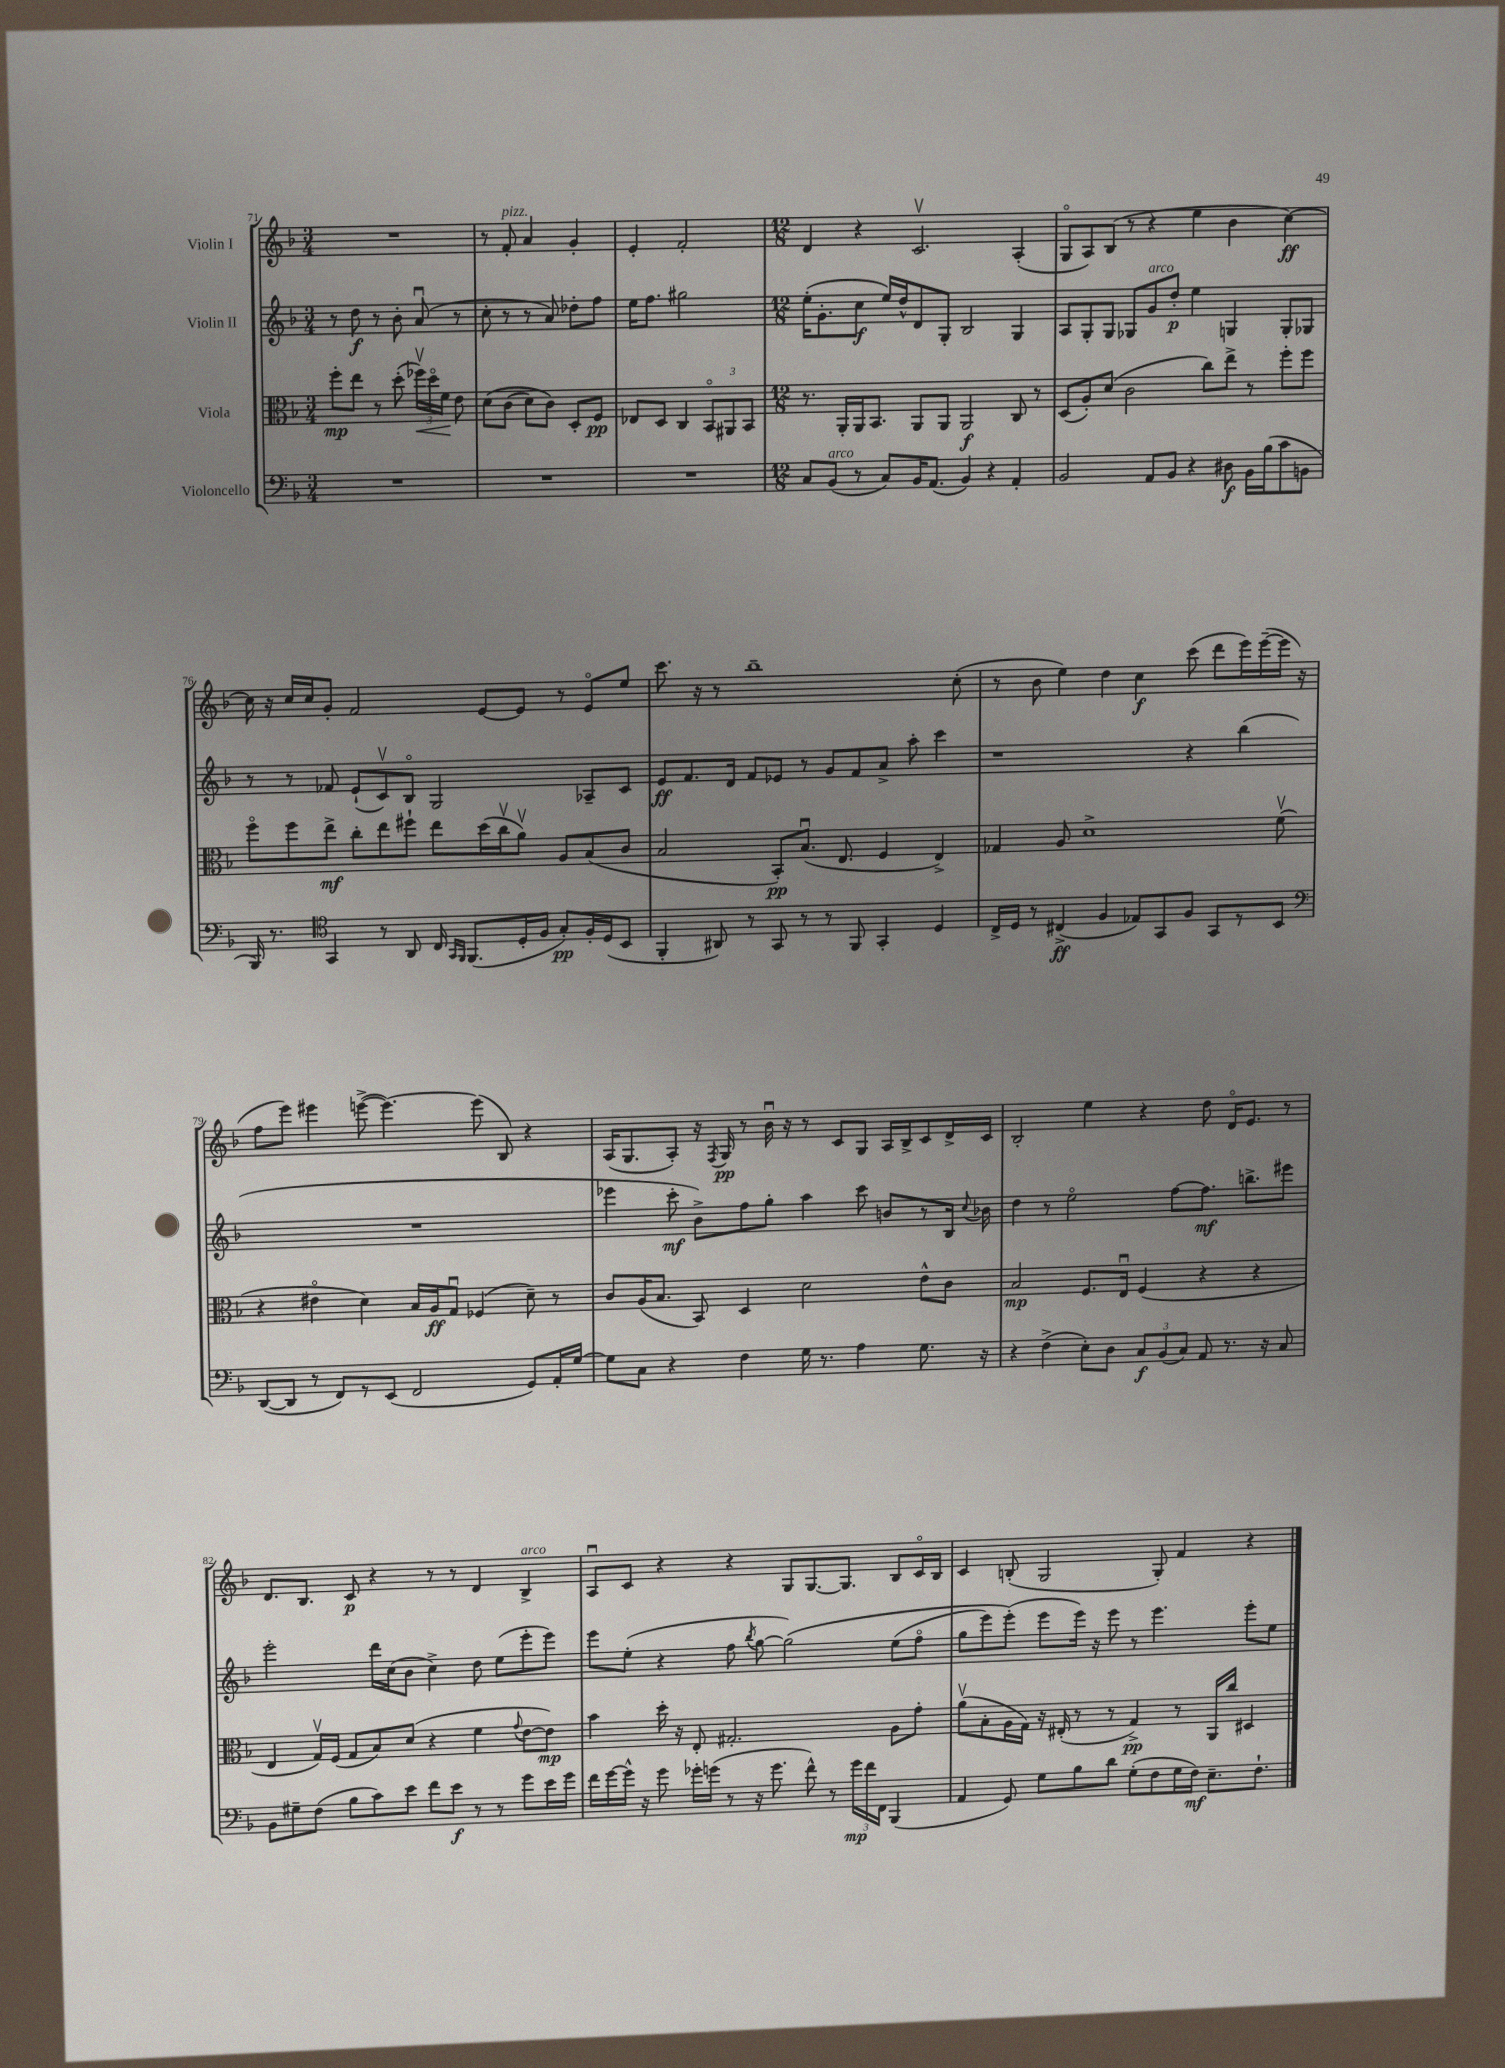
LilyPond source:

<<
\new StaffGroup <<
\new Staff = "s0" \with { instrumentName = "Violin I" } {
    \clef treble \key f \major \numericTimeSignature \time 3/4
    \autoBeamOff R2. |
    r8 f'8-.^\markup { \italic "pizz." } a'4 g'4-. |
    e'4-. f'2-. |
    \numericTimeSignature \time 12/8 d'4 r4 c'2.\upbow a4-.( |
    g8[\flageolet a8) bes8]( r8 r4 e''4 bes'4 c''4~\ff) |
    c''16 r16 c''16[ c''16 g'8]-. f'2 e'8[~ e'8] r8 e'8[\flageolet e''8] |
    c'''8. r16 r8 bes''1-- c''8-.( |
    r8 bes'8 e''4) d''4 c''4\f c'''8( d'''8[ e'''16) e'''16~--( e'''16] r16 |
    f''8[ e'''8]) eis'''4 e'''8~->( e'''4.~) e'''8( bes8) r4 |
    a16[( g8. a8]-.) r16 \acciaccatura { f8 } g16\pp r8 bes'16\downbow r16 r8 c'8[ g8] a16[ bes16-> c'8 d'16-> c'16] |
    bes2-. e''4 r4 d''8 d'16[\flageolet e'8.] r8 |
    d'8.[ bes8.] c'8\p r4 r8 r8 d'4 bes4->^\markup { \italic "arco" } |
    a8[\downbow c'8] r4 r4 g8[ g8.~ g8.] bes8[ c'16\flageolet bes16] |
    c'4 b8-.( g2 g8-.) f'4 r4 \bar "|." |
}
\new Staff = "s1" \with { instrumentName = "Violin II" } {
    \clef treble \key f \major \numericTimeSignature \time 3/4
    \autoBeamOff r8 d''8\f r8 bes'8-. a'8\downbow( r8 |
    c''8-. r8 r8 a'8) des''8[-. f''8] |
    e''16[ f''8.] gis''2 |
    \numericTimeSignature \time 12/8 e''16[-.( g'8.-. c''8]\f e''16[) d''16-^ d'8 g8]-. bes2 g4 |
    a8[ g8-. g8] ges8[ g'8^\markup { \italic "arco" } d''8]-.\p e''4 g4 g8[-. ges8] |
    r8 r8 fes'8 e'8[-!( c'8\upbow) bes8]\flageolet g2 aes8[-- c'8] |
    e'8[\ff f'8. d'16] f'8[ ees'8] r8 g'8[ f'8 a'8]-> a''8-. c'''4 |
    r1 r4 bes''4( |
    R1. |
    ees'''4 c'''8-.\mf bes'8[->) f''8 g''8]-. a''4 c'''8 b'8[ r8 bes16] \appoggiatura { c''8 } bes'16 |
    d''4 r8 e''2\flageolet f''8[~ f''8.]\mf b''8.[-> eis'''8] |
    e'''2-. d'''16[ c''16( bes'8] c''4->) d''8 e''8[( e'''8-. e'''8]) |
    e'''8[ e''8]-.( r4 f''8 \acciaccatura { bes''8 } g''8~ g''2)\( e''8[( f''8]\flageolet |
    g''8[ e'''8) e'''8]-.(\) e'''8[ e'''16]) r16 e'''8 r8 e'''4. e'''8[-. e''8] \bar "|." |
}
\new Staff = "s2" \with { instrumentName = "Viola" } {
    \clef alto \key f \major \numericTimeSignature \time 3/4
    \autoBeamOff f''8[-.\mp e''8] r8 d''8-.( \tuplet 3/2 { fes''16[\upbow\<) d''16\flageolet f'16]\! } e'8 |
    d'8[\( c'8]( d'8[) c'8]\) d8[-. f8]\pp |
    ees8[ d8] c4 \tuplet 3/2 { bes,8[\flageolet ais,8 bes,8] } |
    \numericTimeSignature \time 12/8 r8. a,16[-. a,16 bes,8.] a,8[ a,8] a,2\f c8 r8 |
    d8[( a8-.) d'8]( c'2 c''8[) e''8]-> r8 f''8[-. f''8] |
    f''8[\flageolet f''8 e''8]->\mf c''8[-. e''8 fis''8]-! e''8[ d''16( c''16\upbow a'8]\upbow) a8[ bes8( c'8] |
    bes2 bes,8[-.\pp) bes8.]\downbow( e8. f4 e4->) |
    ges4 a8 d'1-> f'8\upbow( |
    r4 eis'4\flageolet d'4) bes16[ a16\ff g8]\downbow fes4( d'8--) r8 |
    c'8[ a16( bes8.] bes,8) d4 d'2 e'8[-^ c'8] |
    bes2\mp f8.[ e16]\downbow f4( r4 r4 |
    e4 g16[\upbow) f16]( g8[ bes8) d'8]( r4 f'4 \appoggiatura { g'8 } e'8[~ e'8]\mp) |
    bes'4 d''16-. r16 e8-. gis2.-. a8[ g'8]-. |
    a'8[\upbow( bes8-. a16 g16]) r16 eis16-.( r8 r8 g4->\pp) r8 a,16[ c''16] dis4 \bar "|." |
}
\new Staff = "s3" \with { instrumentName = "Violoncello" } {
    \clef bass \key f \major \numericTimeSignature \time 3/4
    \autoBeamOff R2. |
    R2. |
    R2. |
    \numericTimeSignature \time 12/8 c8[ bes,8]^\markup { \italic "arco" }( r8 c8[) bes,16 a,8.]( bes,4) r4 a,4-. |
    bes,2 a,8[ bes,8] r4 dis8\f bes,16[ bes16( c'8 b,8] |
    bes,,16) r8. \clef tenor g,4 r8 a,8 c16 \grace { g,16[ f,16] } f,8.[( d16-. f16] g8[-.\pp) f16-. d16( bes,8] |
    f,4-. ais,8) r8 g,8 r8 r8 f,8 g,4-. d4 |
    c16[-> d16] r8 cis4->\ff( f4 ees8[) g,8 f8] g,8[ r8 bes,8] |
    \clef bass d,8[~( d,8] r8 f,8[) r8 e,8]( f,2 g,8[) a,16-. g16]~ |
    g8[ c8] r4 f4 g16 r8. a4 g8. r16 |
    r4 f4->( e8[-.) d8] \tuplet 3/2 { c8[\f bes,8( c8]) } a,8 r8. r16 c8 |
    bes,8[ gis8-- f8]( bes8[ c'8) e'8] f'8[ e'8]\f r8 r8 g'8[ e'16 g'16] |
    f'16[ g'16~ g'16]-^ r16 g'8 ges'16[-. g'16]( r8 r16 g'8. f'8-^) r8 \tuplet 3/2 { g'16[\mp f'16 f,16] } bes,,4( |
    a,4 g,8) g8[ bes8 d'8] g8[-.( f8 g16 f16]\mf) e8.[-- f8.]-! \bar "|." |
}
>>
>>
\layout { \context { \Score currentBarNumber = #71 } }
